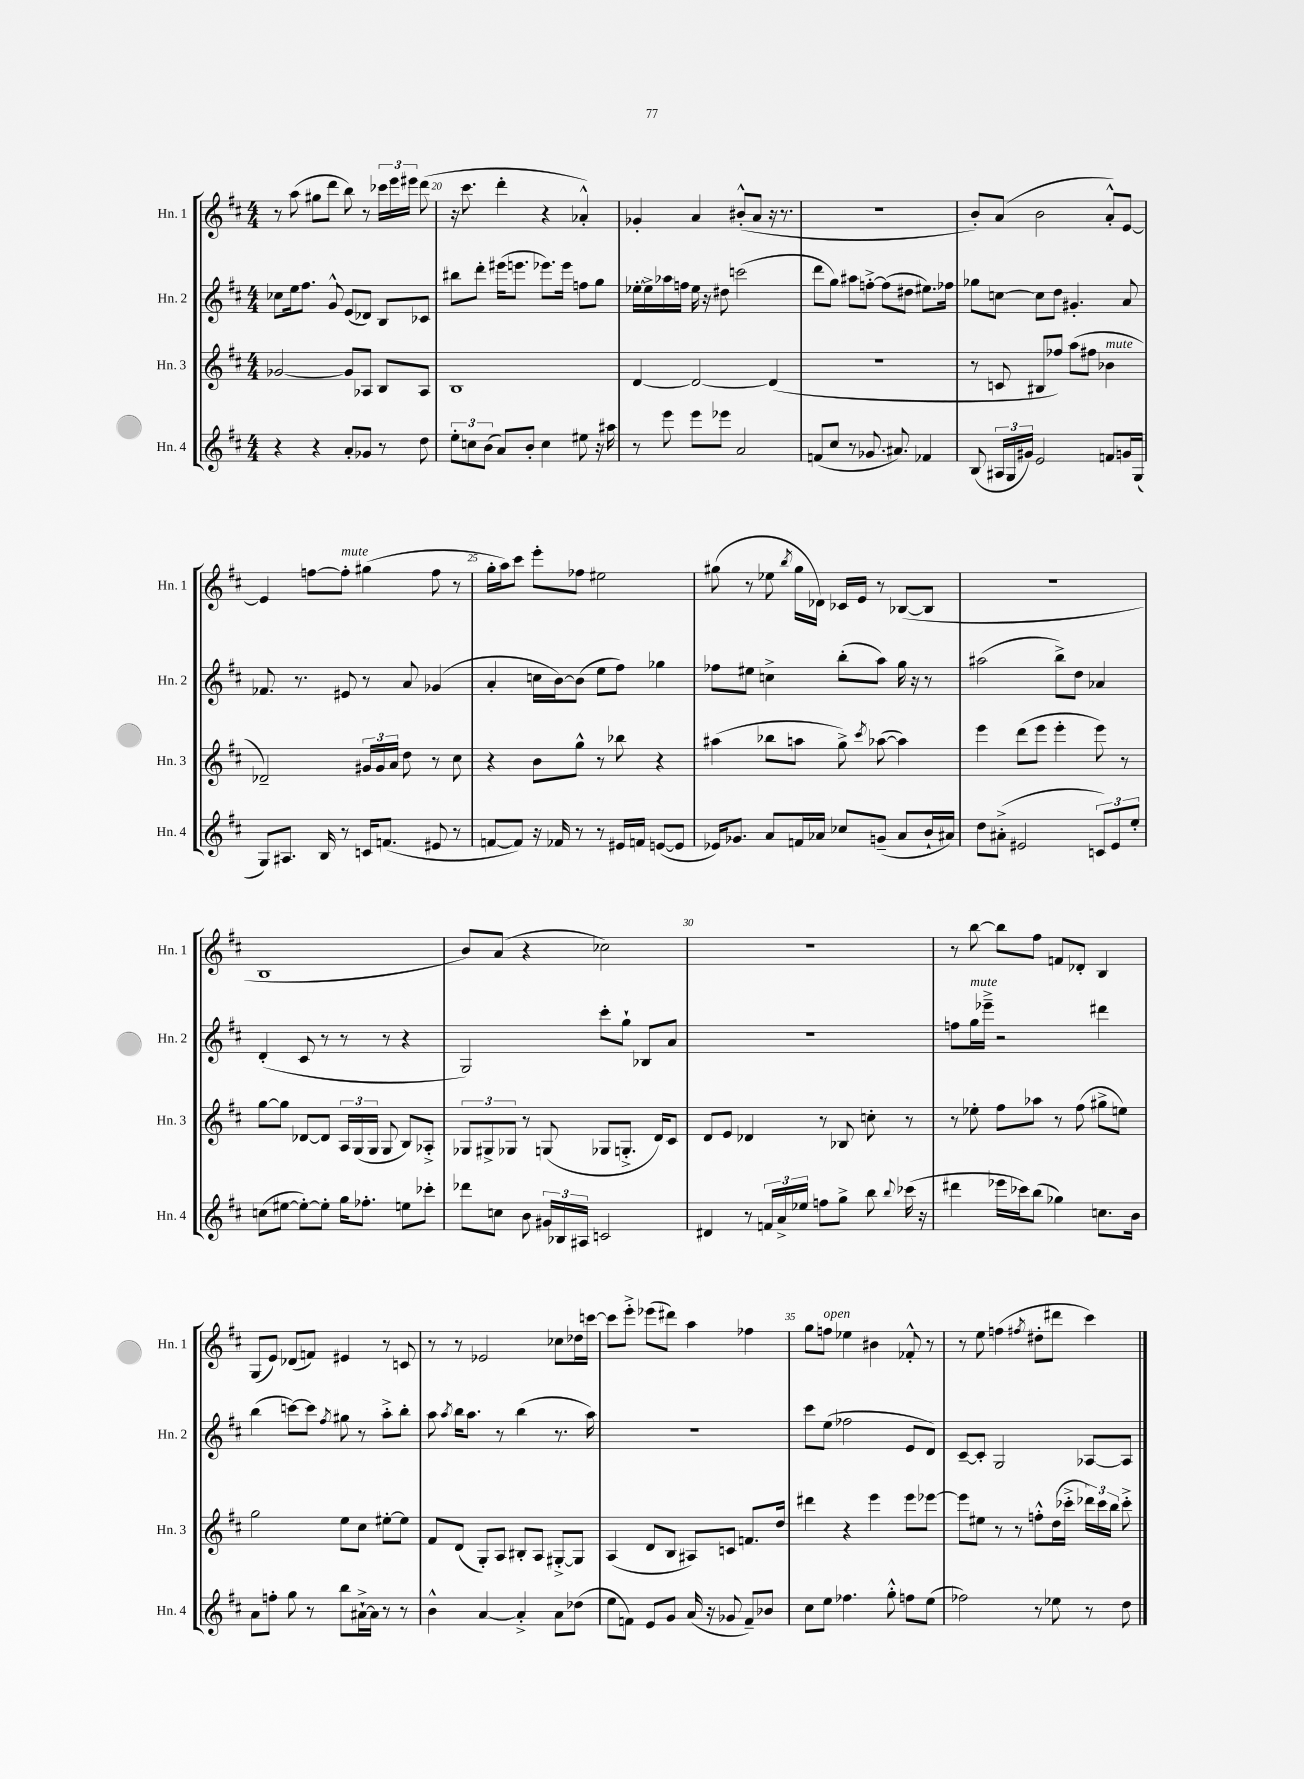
<<
\new StaffGroup <<
\new Staff = "s0" \with { instrumentName = "Hn. 1" shortInstrumentName = "Hn. 1" } {
    \clef treble \key d \major \numericTimeSignature \time 4/4
    \autoBeamOff r8 a''8( gis''8[ d'''8] b''8) r8 \tuplet 3/2 { ces'''16[ e'''16 eis'''16] } d'''8( |
    r16 cis'''8. d'''4-. r4 aes'4-.-^) |
    ges'4-. a'4 bis'8[-.-^( a'8] r16 r8. |
    R1 |
    b'8[-.) a'8]( b'2 a'8[-.-^) e'8]~ |
    e'4 f''8[~ f''8]-.^\markup { \italic "mute" } gis''4( f''8 r8 |
    g''16[-. a''16) cis'''8] e'''8[-. fes''8] eis''2 |
    gis''8( r8 ees''8 \acciaccatura { b''8 } gis''16[ des'16]) ces'16[ e'16] r8 bes8[~( bes8] |
    R1 |
    b1 |
    b'8[) a'8]( r4 ces''2) |
    R1 |
    r8 b''8~ b''8[ fis''8] f'8[ des'8]-. b4 |
    g8[( e'8]) des'8[( f'8]) eis'4 r8 c'8 |
    r8 r8 ees'2 ces''8[ des''16 c'''16]~ |
    c'''8[ e'''8]-.-> ees'''8[( dis'''8]) a''4 fes''4 |
    g''8[ f''8]^\markup { \italic "open" } ees''4 bis'4 fes'8-.-^ r8 |
    r8 e''8 f''4( \acciaccatura { fis''8 } dis''8[-. dis'''8] cis'''4) \bar "|." |
}
\new Staff = "s1" \with { instrumentName = "Hn. 2" shortInstrumentName = "Hn. 2" } {
    \clef treble \key d \major \numericTimeSignature \time 4/4
    \autoBeamOff ces''8[ e''16 fis''8.] g'8-^ e'8[( des'8]) b8[ ces'8] |
    bis''8[ d'''8]-. eis'''16[( e'''8.] ees'''8.[) ees'''16] f''8[ g''8] |
    ees''16[~-. ees''16-> aes''16 f''16] ees''16 r16 dis''8 c'''2( |
    d'''8[ g''8]) ais''8[ f''8]~-.-> f''8[( dis''8] eis''8.[) fes''16] |
    ges''8[ c''8]~ c''8[ d''8] gis'4.-. a'8 |
    fes'8. r8. eis'8 r8 a'8 ges'4( |
    a'4-. c''16[ b'16~) b'8]( e''8[ fis''8]) ges''4 |
    fes''8[ eis''8] c''4-> b''8[-.( a''8]) g''16 r16 r8 |
    ais''2( b''8[->) d''8] aes'4 |
    d'4-.( cis'8 r8 r8 r8 r4 |
    g2) cis'''8[-. g''8]-! bes8[ a'8] |
    R1 |
    f''8[ g''16^\markup { \italic "mute" } ees'''16]---> r2 dis'''4 |
    b''4( c'''8[~) c'''8] \acciaccatura { fis''8 } gis''8 r8 a''8[-.-> b''8]-. |
    a''8 \acciaccatura { a''8 } b''16[ a''8.] r8 b''4( r8. a''16) |
    r1 |
    cis'''8[ e''8]( fes''2 e'8[ d'8]) |
    cis'8[~-- cis'8]-. g2 aes8[~ aes8] \bar "|." |
}
\new Staff = "s2" \with { instrumentName = "Hn. 3" shortInstrumentName = "Hn. 3" } {
    \clef treble \key d \major \numericTimeSignature \time 4/4
    \autoBeamOff ges'2~ ges'8[ aes8] b8[ aes8] |
    b1 |
    d'4~ d'2~ d'4( |
    R1 |
    r8 c'8 bis8[ fes''8]) a''8[( fis''8] bes'4^\markup { \italic "mute" } |
    des'2--) \tuplet 3/2 { gis'16[ gis'16 a'16] } d''8 r8 cis''8 |
    r4 b'8[ g''8]-^ r8 bes''8 r4 |
    ais''4( bes''8[ a''8] g''8->) \acciaccatura { cis'''8 } aes''8~( aes''4) |
    e'''4 d'''8[( e'''8] e'''4-. e'''8) r8 |
    g''8[~ g''8] des'8[~ des'8] \tuplet 3/2 { a16[ g16( g16] } g8 b8[) aes8]-.-> |
    \tuplet 3/2 { ges8[ gis8-> ges8] } r8 g8( ges8[ g8.]-.-> d'16[) cis'8] |
    d'8[ e'8] des'4 r8 bes8 c''8-. r8 |
    r8 ees''8-. fis''8[ aes''8] r8 fis''8( gis''8[-> e''8]) |
    g''2 e''8[ cis''8] eis''8[~-. eis''8] |
    fis'8[ d'8]( g8[-.) a8] bis8[-. a8] gis8[~-.-> gis8] |
    a4( d'8[ b8] ais8[) c'8] f'8.[ d''16] |
    dis'''4 r4 e'''4 e'''8[ ees'''8]~ |
    ees'''8[ eis''8] r8 r8 f''8[-.-^ d''16( ces'''16]-.-> \tuplet 3/2 { des'''16[) ces'''16 b''16] } ces'''8-.-> \bar "|." |
}
\new Staff = "s3" \with { instrumentName = "Hn. 4" shortInstrumentName = "Hn. 4" } {
    \clef treble \key d \major \numericTimeSignature \time 4/4
    \autoBeamOff r4 r4 a'8[-. ges'8] r8 d''8 |
    \tuplet 3/2 { e''8[-. c''8 b'8]( } a'8[) b'8]-. c''4 eis''8 r16 ais''16 |
    r8 e'''8 e'''8[ ees'''8] a'2 |
    f'8[( cis''8] r8 ges'8. ais'8.) fes'4 |
    b8( \tuplet 3/2 { ais16[ g16 gis'16]) } e'2 f'8[ g'16 g16]( |
    g8[) ais8.] b16 r8 c'16[ f'8.]( eis'8 r8 |
    f'8[~ f'8]) r16 fes'16 r8 r8 eis'16[ f'16] e'8[~( e'8] |
    ees'16[) ges'8.] a'8[ f'16 aes'16] ces''8[ g'8]--( aes'8[ b'16-! ais'16]) |
    d''8[ ais'8]-.->( eis'2 \tuplet 3/2 { c'8[) eis'8 e''8]-. } |
    c''8[( eis''8]~ eis''8[~-.) eis''8]-. g''16[ fes''8.]-. e''8[ ces'''8]-. |
    des'''8[ c''8] b'8 \tuplet 3/2 { gis'16[ bes16 ais16] } c'2 |
    dis'4 r8 \tuplet 3/2 { f'16[ a'16-> ees''16] } f''8[ g''8]-> b''8 \appoggiatura { b''8 } ces'''16( r16 |
    dis'''4 ees'''16[ ces'''16) b''8]( ges''4) c''8.[ b'16] |
    a'8[ f''8]-. g''8 r8 b''8[ ais'16~-!-> ais'16] r8 r8 |
    b'4-^ a'4~ a'4-.-> a'8[ des''8]( |
    e''8[ f'8]) e'8[ g'8] a'16( r16 ges'8 f'8[--) bes'8] |
    cis''8[ e''8] fes''4. g''8-.-^ f''8[ e''8]( |
    fes''2) r8 ees''8 r8 d''8 \bar "|." |
}
>>
>>
\layout { \context { \Score currentBarNumber = #19 \override BarNumber.break-visibility = ##(#f #t #t) barNumberVisibility = #(every-nth-bar-number-visible 5) } }
